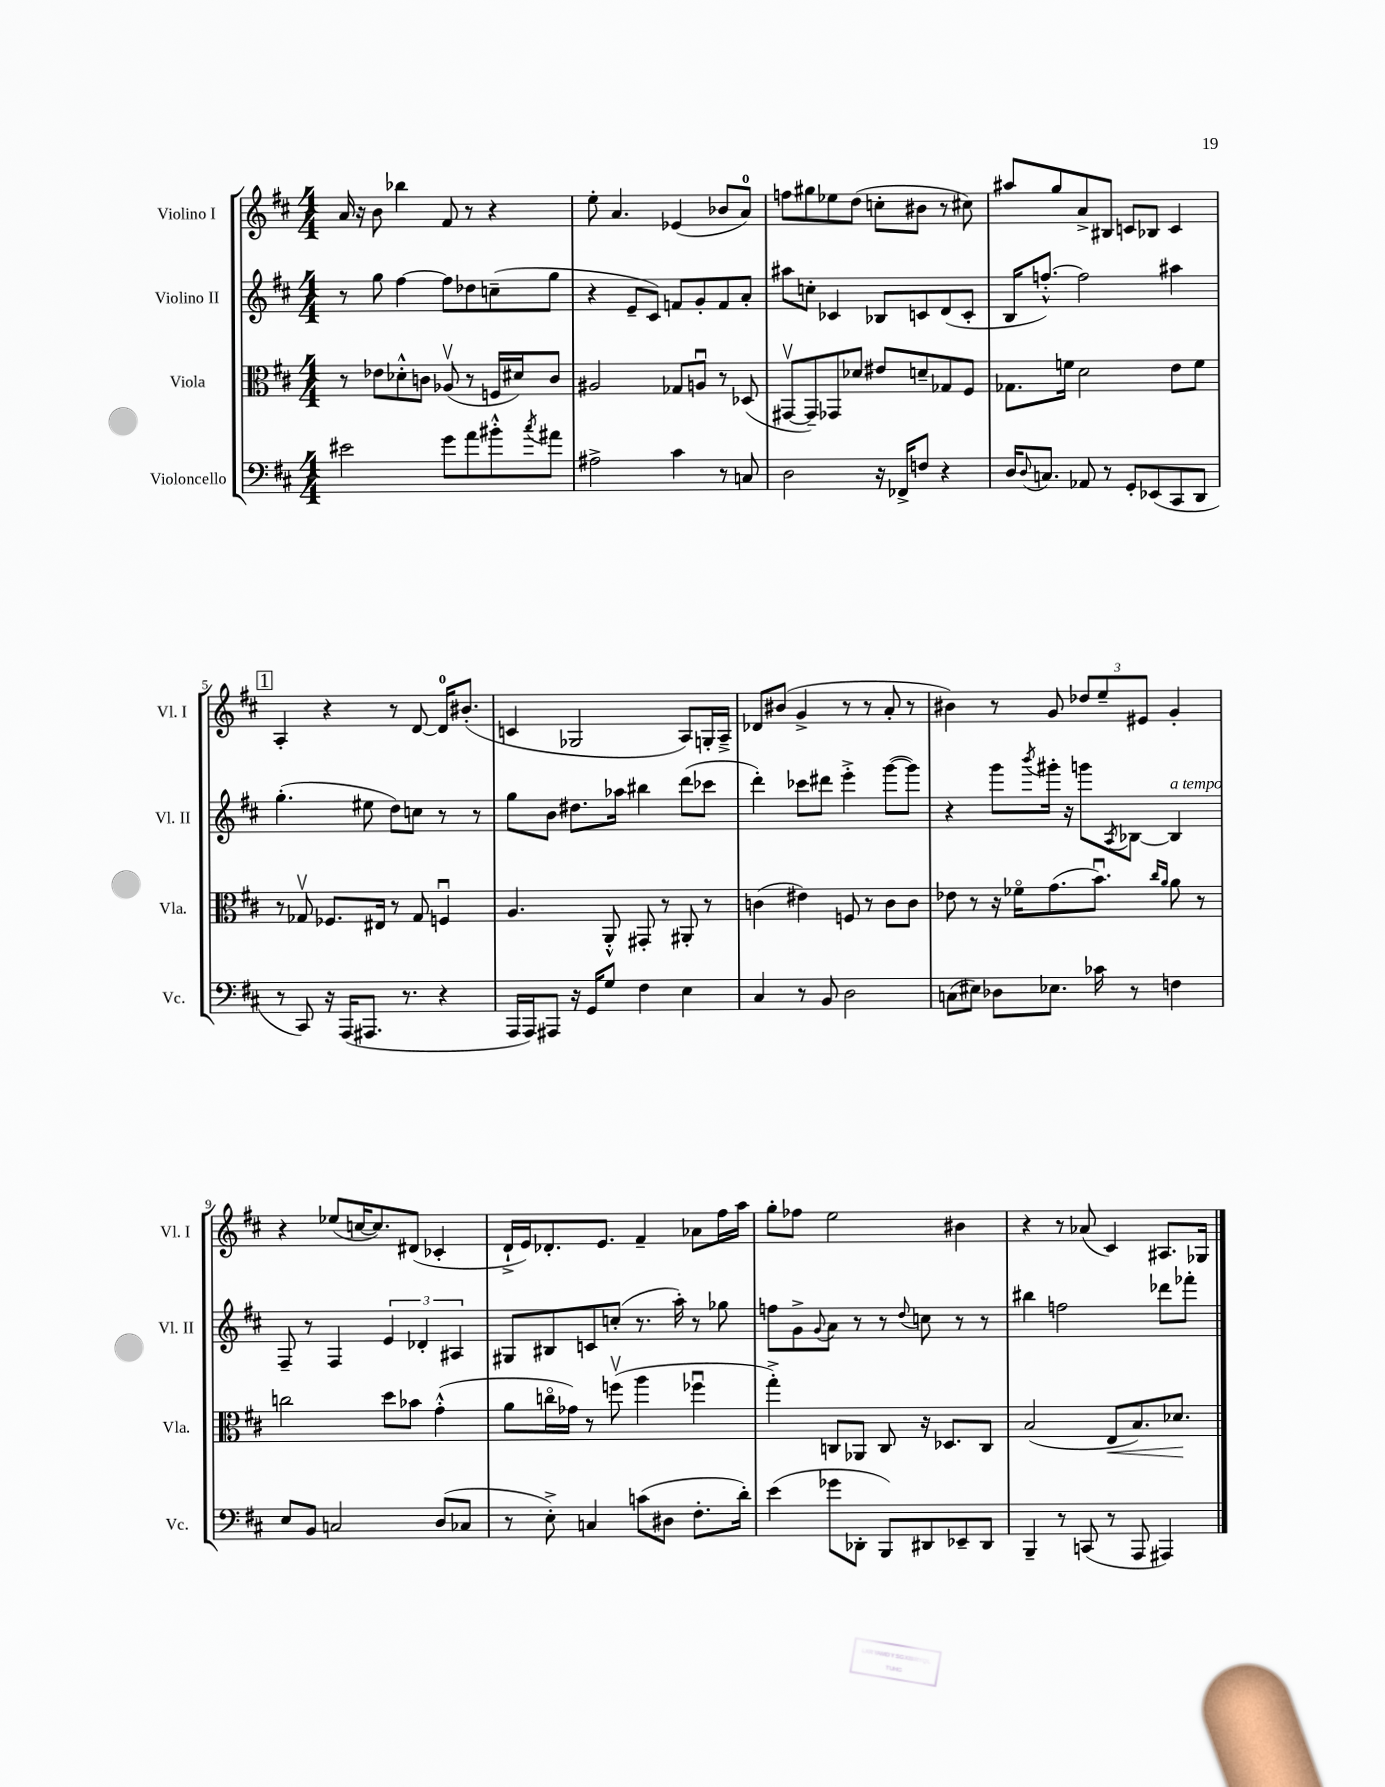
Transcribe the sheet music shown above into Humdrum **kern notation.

**kern	**kern	**kern	**kern
*staff4	*staff3	*staff2	*staff1
*clefF4	*clefC3	*clefG2	*clefG2
*k[f#c#]	*k[f#c#]	*k[f#c#]	*k[f#c#]
*M4/4	*M4/4	*M4/4	*M4/4
2e#	8r	8r	16a
.	.	.	16r
.	8e-	8gg	8b
.	8d-'^^	[4ff#	4bb-
.	8c	.	.
8g	(8A-v	8ff#]	8f#
8a	8r	8dd-	8r
8b#'^^	16F	(8cc~	4r
.	16d#)	.	.
8qcc#	.	.	.
8a#	8c	8gg	.
=	=	=	=
2A#^	2A#	4r	8ee'
.	.	.	4.a
.	.	8e~	.
.	.	8c#)	.
4c#	8G-	8f	(4e-
.	8Au	8g'	.
8r	8r	8f	8b-
8C	(8D-	8a'	8a)
=	=	=	=
2D	[8GG#v	8aa#	8ff
.	8GG#~])	8cc'	8gg#
.	8GG-	4c-	8ee-
.	8d-	.	(8dd
16r	8e#	8B-	8cc'
16FF-^	.	.	.
8F	8d~	8c	8b#
4r	8G-	(8d	8r
.	8F#	8c'	8cc#)
=	=	=	=
16D	8.G-	16B	8aa#
8qqD	.	.	.
8.C	.	[8.ff'^^)	.
.	.	.	8gg
.	16f	.	.
8AA-	2d	2ff]	8a^
8r	.	.	8B#
8GG'	.	.	8c
(8EE-	.	.	8B-
8CC#	8e	4aa#	4c
8DD	8f	.	.
=	=	=	=
8r	8r	(4.gg'	4A'
8CC#)	8G-v	.	.
16r	8.F-	.	4r
(16AAA	.	.	.
8.AAA#	.	8ee#	.
.	16E#	.	.
.	8r	8dd)	8r
8.r	.	.	.
.	8G-	8cc	[8d
4r	4Fu	8r	16d]
.	.	.	(8.b#'
.	.	8r	.
=	=	=	=
16AAA	4.A	8gg	4c
16AAA)	.	.	.
8AAA#	.	8b	.
16r	.	8.dd#	2G-
16GG	.	.	.
8G	8AA'^^	.	.
.	.	16aa-	.
4F#	8GG#'	4bb#	.
.	8r	.	.
4E	8AA#'	(8ddd	8A)
.	8r	8ccc-	16G'
.	.	.	16A~^
=	=	=	=
4C#	(4c	4ddd')	8d-
.	.	.	(8b#
8r	4e#)	8ccc-	4g^
8BB	.	8ddd#	.
2D	8F	4eee'^	8r
.	8r	.	8r
.	8c	([8ggg	8a'
.	8c	8ggg])	8r
=	=	=	=
(8C	8e-	4r	4b#)
8E#)	8r	.	.
8D-	16r	8ggg	8r
.	16f-o	.	.
.	.	8qbbb	.
8.E-	(8.g	16ggg#'	8g
.	.	16r	.
.	.	8ggg	12dd-
16c-	8.bu)	.	.
.	.	.	12ee~
.	.	8qA	.
8r	.	[8B-	.
.	.	.	12e#
.	16qqcc#	.	.
.	16qqa	.	.
4F	8a	4B-]	4g'
.	8r	.	.
=	=	=	=
8E	2cc	8F#~	4r
8BB	.	8r	.
2C	.	4F#	(8ee-
.	.	.	[16cc
.	.	.	8.cc])
.	8dd	6e	.
.	8b-	.	(8d#
.	.	6d-'	.
(8D	(4g'^^	.	4c-'
.	.	6A#	.
8C-	.	.	.
=	=	=	=
8r	8a	8G#	16d`^
.	.	.	16e)
8E'^)	16cco	8B#	8.d-'
.	16g-)	.	.
4C	8r	8c	.
.	.	.	8.e
.	(8ffv	(8cc'	.
(8c	4aa	8.r	4f#~
8D#	.	.	.
.	.	16aa')	.
8.F#'	4ff-u	8r	8a-
.	.	8gg-	16ff#
16d')	.	.	16aa
=	=	=	=
(4e	4gg'^)	8ff	8gg'
.	.	8g^	8ff-
.	.	8qqg	.
8g-	8C	8a	2ee
8DD-'	8AA-	8r	.
8BBB)	8C	8r	.
.	.	8qqdd	.
8DD#	16r	8cc	.
.	8.D-	.	.
8EE-~	.	8r	4b#
8DD#	8C	8r	.
=	=	=	=
4BBB~	(2B	4bb#	4r
8r	.	2ff	8r
(8CC	.	.	(8a-
8r	8E	.	4c#)
8AAA	8.B)	.	.
4AAA#)	.	8ddd-	8.A#
.	8.d-	.	.
.	.	8fff-'	.
.	.	.	16G-
==	==	==	==
*-	*-	*-	*-
